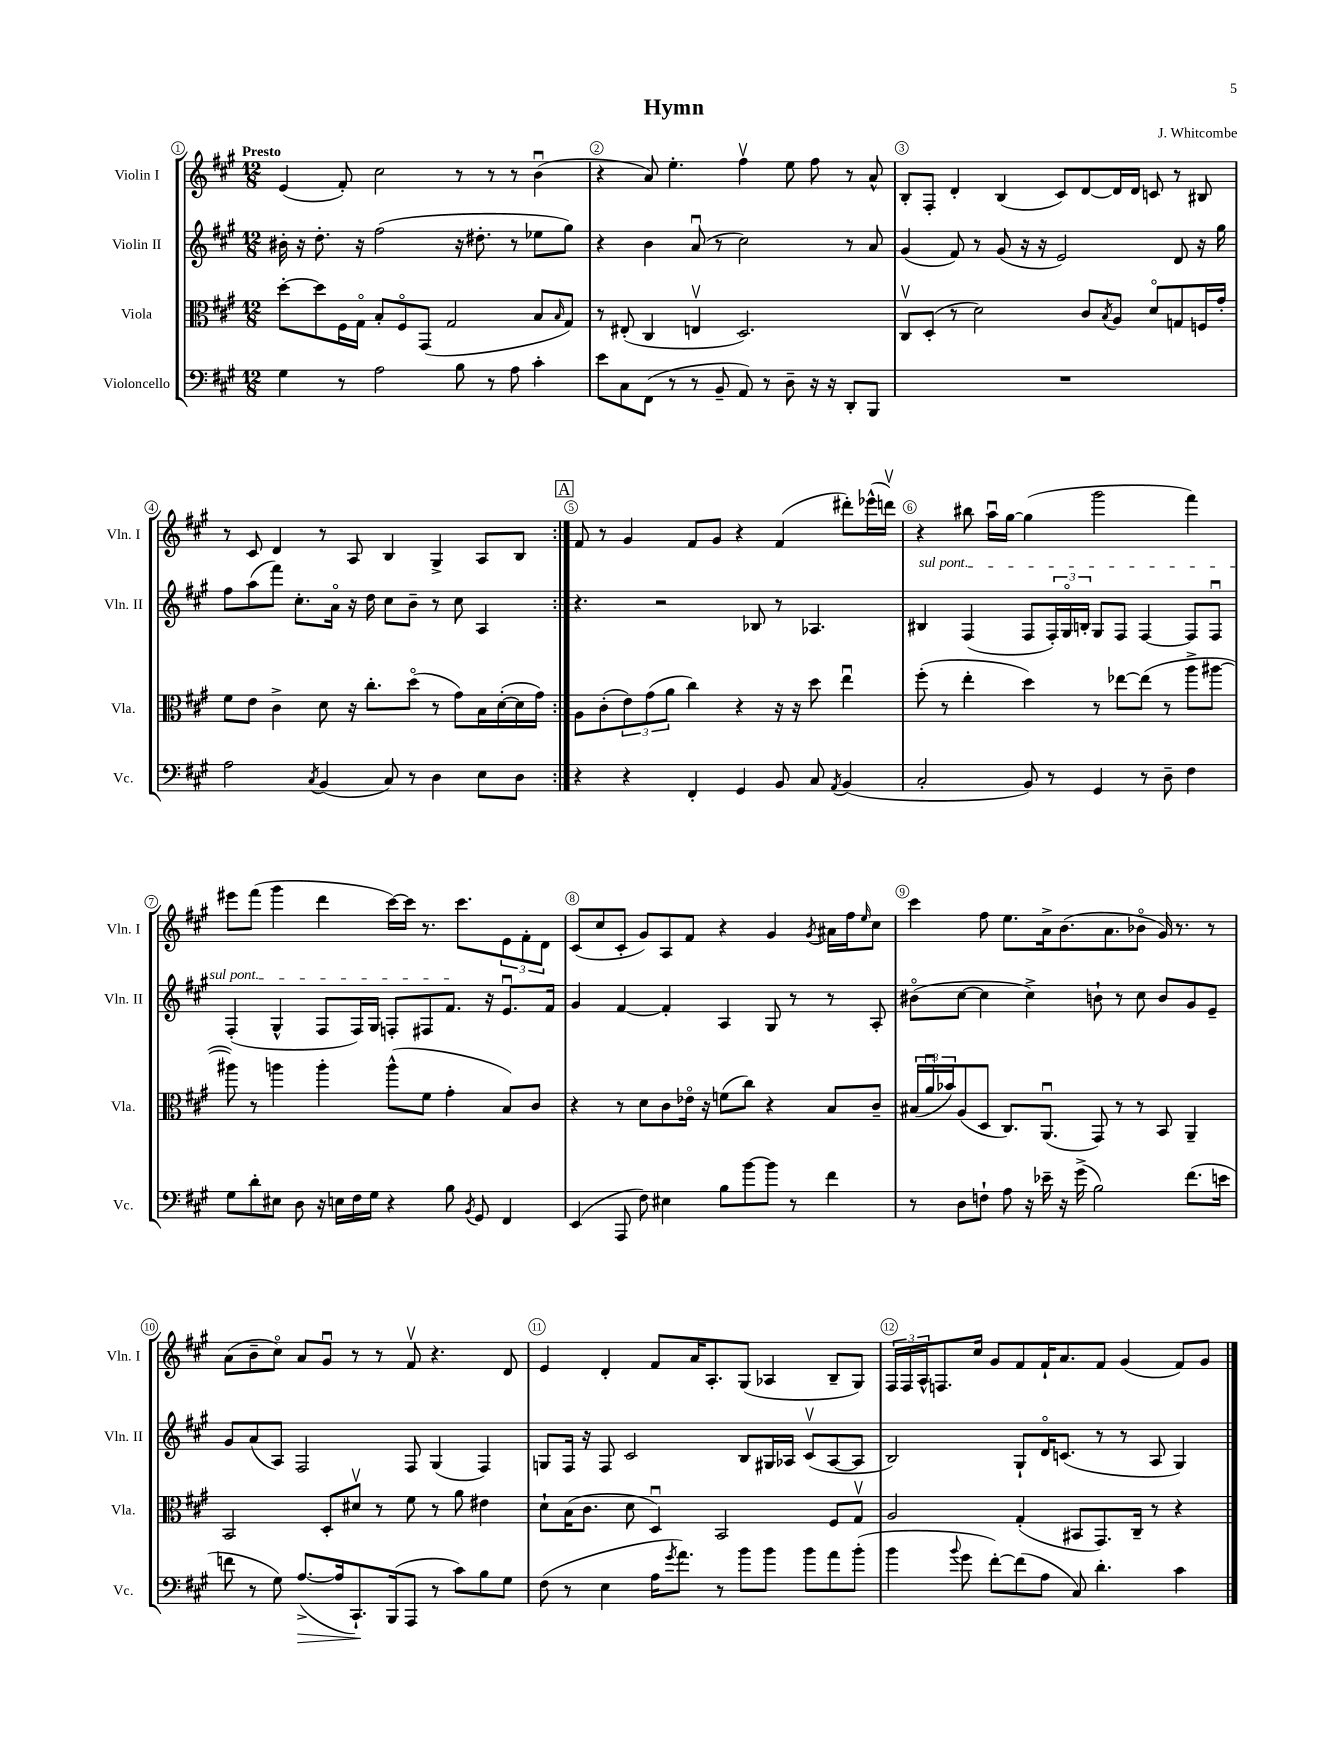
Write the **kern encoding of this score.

**kern	**kern	**kern	**kern
*staff4	*staff3	*staff2	*staff1
*clefF4	*clefC3	*clefG2	*clefG2
*k[f#c#g#]	*k[f#c#g#]	*k[f#c#g#]	*k[f#c#g#]
*M12/8	*M12/8	*M12/8	*M12/8
4G#	[8dd'	16b#'	(4e
.	.	16r	.
.	8dd]	8.dd'	.
8r	16F#	.	8f#')
.	16G#o	16r	.
2A	8B'	(2ff#	2cc#
.	8F#o	.	.
.	(8GG#	.	.
.	2G#	.	.
8B	.	16r	8r
.	.	8.dd#'	.
8r	.	.	8r
8A	.	8r	8r
4c#'	8B	8ee-	(4bu
.	16qqB	.	.
.	8G#)	8gg#)	.
=	=	=	=
8e	8r	4r	4r
8C#	(8E#'	.	.
(8FF#	4C#	4b	8a)
8r	.	.	4.ee'
8r	4Ev	(8au	.
8BB~	.	8r	.
8AA)	2.D)	2cc#)	4ff#v
8r	.	.	.
8D~	.	.	8ee
16r	.	.	8ff#
16r	.	.	.
8DD'	.	8r	8r
8BBB	.	8a	8a^^
=	=	=	=
1.r	8C#v	(4g#	8B'
.	(8D'	.	8F#'
.	8r	8f#)	4d'
.	2d)	8r	.
.	.	(8g#	(4B
.	.	16r	.
.	.	16r	.
.	.	2e)	8c#)
.	8c#	.	[8d
.	8qB	.	.
.	8A	.	16d]
.	.	.	16d
.	8do	.	8c
.	8G	8d	8r
.	16F	16r	8B#
.	16g#'	16gg#	.
=	=	=	=
2A	8f#	8ff#	8r
.	8e	(8aa	8c#
.	4c#^	8fff#)	4d
.	.	8.cc#'	.
8qC#	.	.	.
(4BB	8d	.	8r
.	.	16ao	.
.	16r	16r	8A
.	8.cc#'	16dd	.
8C#)	.	8cc#	4B
8r	(8ddo	8b~	.
4D	8r	8r	4G#^
.	8g#)	8cc#	.
8E	16B	4A	8A
.	([16d'	.	.
8D	16d]	.	8B
.	16g#)	.	.
=:|!	=:|!	=:|!	=:|!
4r	8A	4.r	8f#
.	(8c#'	.	8r
4r	12e)	.	4g#
.	(12g#	.	.
.	.	2r	.
.	12a	.	.
4FF#'	4cc#)	.	8f#
.	.	.	8g#
4GG#	4r	.	4r
.	.	8B-	.
8BB	16r	8r	(4f#
.	16r	.	.
8C#	8dd	4.A-	.
8qAA	.	.	.
(4BB	4eeu	.	8ddd#')
.	.	.	(16eee-^^
.	.	.	16dddv)
=	=	=	=
2C#'	(8ff#'	4B#	4r
.	8r	.	.
.	4ee'	(4F#	8bb#
.	.	.	16aau
.	.	.	[16gg#
8BB)	4dd)	8F#	(4gg#]
8r	.	24F#')	.
.	.	24G#o	.
.	.	24B'	.
4GG#	8r	8G#	2ggg#
.	[8ee-	8F#	.
8r	(8ee-]	[4F#	.
8D~	8r	.	.
4F#	8aa^	8F#]	4fff#)
.	[8aa#	8F#u	.
=	=	=	=
8G#	8aa#])	(4F#'	8eee#
8d'	8r	.	(8fff#
8E#	4aa	4G#^^	4ggg#
8D	.	.	.
16r	4aa'	8F#	4ddd
16E	.	.	.
16F#	.	16F#)	.
16G#	.	16G#	.
4r	(8aa^^	8F'	[16ccc#)
.	.	.	16ccc#]
.	8f#	8F#	8.r
8B	4g#'	8.f#	.
.	.	.	8.ccc#
8qBB	.	.	.
8GG#	.	.	.
.	.	16r	.
4FF#	8B)	8.eu	12e
.	.	.	12f#'
.	8c#	.	.
.	.	.	12d
.	.	16f#	.
=	=	=	=
(4EE	4r	4g#	(8c#
.	.	.	8cc#
8AAA	8r	[4f#	8c#'
8F#)	8d	.	8g#)
4E#	8c#	4f#']	8A
.	16e-o	.	8f#
.	16r	.	.
8B	(8f	4A	4r
[8b	8cc#)	.	.
8b]	4r	8G#	4g#
8r	.	8r	.
.	.	.	8qg#
4f#	8B	8r	16a#
.	.	.	16ff#
.	.	.	16qqee
.	8c#~	8A'	8cc#
=	=	=	=
8r	(24B#	(8b#o	4ccc#
.	24au	.	.
.	24b-)	.	.
8D	(8A	[8cc#	.
8F`	8D	4cc#]	8ff#
8A	8.C#)	.	8.ee
16r	.	4cc#^)	.
16e-~	(8.AAu	.	16a^
16r	.	.	(8.b
(16g#^	.	.	.
2B)	8GG#)	8b`	.
.	.	.	8.a
.	8r	8r	.
.	8r	8cc#	8b-o
.	8BB	8b	16g#)
.	.	.	8.r
(8.f#	4AA~	8g#	.
.	.	8e~	8r
16e	.	.	.
=	=	=	=
8f	2BB	8g#	(8a
8r	.	(8a	8b~
8G#)	.	8A)	8cc#o)
([8.A^	.	2F#	8a
.	8D'	.	8g#u
16A]	.	.	.
8.CC#`)	8d#v	.	8r
.	8r	.	8r
(16BBB	.	.	.
8AAA	8f#	8F#	8f#v
8r	8r	(4G#	4.r
8c#)	8a	.	.
8B	4e#	4F#)	.
8G#	.	.	8d
=	=	=	=
(8F#	8d`	8G	4e
8r	(16B	16F#	.
.	8.c#	16r	.
4E	.	8F#	4d'
.	8d	2c#	.
16A	4Du)	.	8f#
8qg#	.	.	.
8.a)	.	.	.
.	.	.	16a
.	.	.	8.A'
8r	2BB	.	.
8b	.	8B	(8G#
8b	.	16G#	4A-
.	.	16A-	.
8b	.	(8c#v	.
8a	8F#	[8A-	8B~
(8b'	8G#v	8A-]	8G#)
=	=	=	=
4b	2A	2B)	24F#
.	.	.	24F#
.	.	.	24A^^
.	.	.	8.F
8qqb	.	.	.
8g#	.	.	.
.	.	.	16cc#
[8f#')	.	.	8g#
(8f#]	(4G#'	8G#`	8f#
8A	.	16do	16f#`
.	.	(8.c	8.a
8C#)	8BB#	.	.
4.d'	8.GG#)	8r	8f#
.	.	8r	(4g#
.	16C#~	.	.
.	8r	8A	.
4c#	4r	4G#)	8f#)
.	.	.	8g#
==	==	==	==
*-	*-	*-	*-
